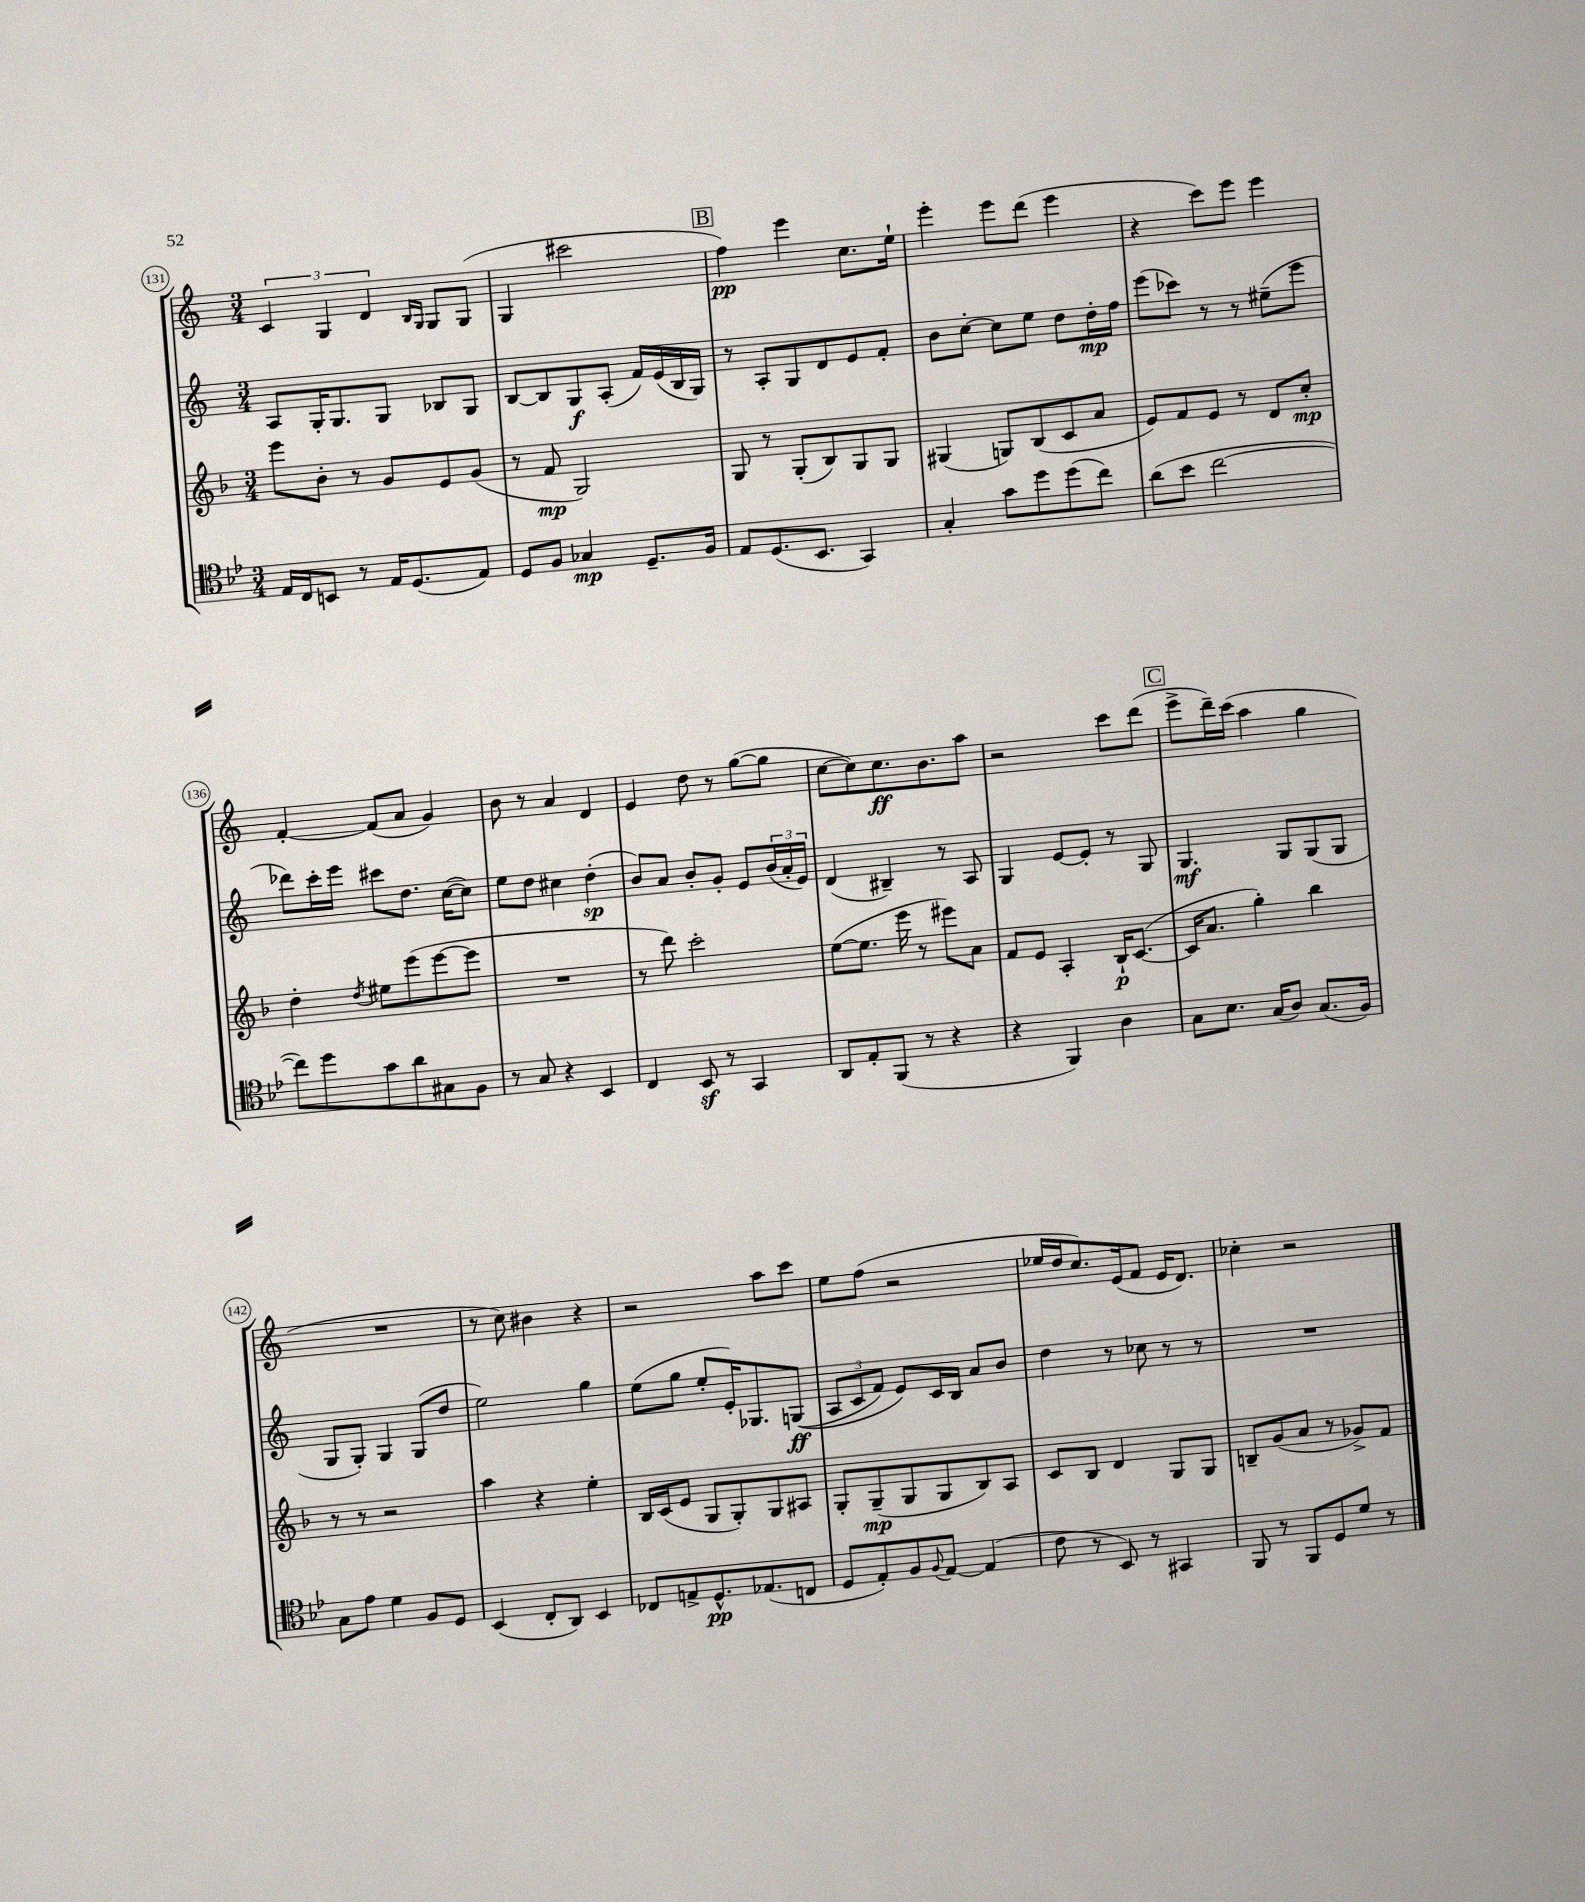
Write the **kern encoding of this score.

**kern	**dynam	**kern	**dynam	**kern	**dynam	**kern	**dynam
*part4	*part4	*part3	*part3	*part2	*part2	*part1	*part1
*staff4	*staff4	*staff3	*staff3	*staff2	*staff2	*staff1	*staff1
*clefC4	*	*clefG2	*	*clefG2	*	*clefG2	*
*k[b-e-]	*	*k[b-]	*	*k[]	*	*k[]	*
*M3/4	*	*M3/4	*	*M3/4	*	*M3/4	*
=131	=131	=131	=131	=131	=131	=131	=131
16E-/LL	.	8eee\L	.	8A/L	.	6c/	.
16C/J	.	.	.	.	.	.	.
8BBn/J	.	8b-'\J	.	16G'/K	.	.	.
.	.	.	.	.	.	6G/	.
.	.	.	.	8.G/	.	.	.
8r	.	8r	.	.	.	.	.
.	.	.	.	.	.	6d/	.
16E-/KL	.	8g/L	.	8G/J	.	.	.
(8.D/	.	.	.	.	.	.	.
.	.	.	.	.	.	16qqB/LL	.
.	.	.	.	.	.	16qqG/JJ	.
.	.	8e/	.	8B-X/L	.	8G/L	.
8E-/J)	.	(8g/J	.	8G/J	.	(8G/J	.
=132	=132	=132	=132	=132	=132	=132	=132
8D/L	.	8r	.	[8B/L	.	4G/	.
8F/J	.	8f/	mp	8B/]	.	.	.
4G-X/	mp	2G/)	.	8G/	f	2ccc#X\	.
.	.	.	.	(8A'/J	.	.	.
8.D~/L	.	.	.	16f/LL)	.	.	.
.	.	.	.	(16e/	.	.	.
.	.	.	.	16B/	.	.	.
16F/Jk	.	.	.	16G/JJ)	.	.	.
!!LO:REH:place=s1:t=B
=133	=133	=133	=133	=133	=133	=133	=133
8E-/L	.	8G/	.	8r	.	4ff\)	pp
(8.D/	.	8r	.	8A'/L	.	.	.
.	.	(8G'/L	.	8G/	.	4eee\	.
8.BB-/J	.	.	.	.	.	.	.
.	.	8B-/)	.	8d/	.	.	.
4GG/)	.	8G/	.	8e/	.	8.cc\L	.
.	.	8G/J	.	8f'/J	.	.	.
.	.	.	.	.	.	16ee`\Jk	.
=134	=134	=134	=134	=134	=134	=134	=134
4G'/	.	(4G#X/	.	8b\L	.	4eee'\	.
.	.	.	.	[8cc'\J	.	.	.
8g\L	.	8Gn/L)	.	8cc\L]	.	8eee\L	.
8dd\	.	(8B-/	.	8ee\J	.	(8ddd\J	.
(8dd\	.	8c/	.	8dd\L	.	4eee\	.
8cc\J)	.	8a/J	.	16dd'\L	mp	.	.
.	.	.	.	16ff\JJ	.	.	.
=135	=135	=135	=135	=135	=135	=135	=135
(8a\L	.	8e/L)	.	(8eee\L	.	4r	.
8b-\J	.	8f/	.	8ccc-X\J)	.	.	.
[2cc\	.	8e/J	.	8r	.	8ccc\L)	.
.	.	8r	.	8r	.	8eee\J	.
.	.	8d/L	.	(8ee#X~\L	.	4eee\	.
.	.	8cc'/J	mp	8eee\J	.	.	.
!!LO:LB:g=z
=136	=136	=136	=136	=136	=136	=136	=136
8cc\L])	.	4dd'\	.	8ddd-X\L)	.	[4f'/	.
8dd\	.	.	.	16ccc'\L	.	.	.
.	.	.	.	16eee\JJ	.	.	.
.	.	8qdd/	.	.	.	.	.
8g\	.	8ee#X\L	.	8ccc#X\L	.	(8f/L]	.
8a\	.	(8eee\	.	8.dd\J	.	8a/J	.
8G#X\	.	[8eee\	.	.	.	4g/)	.
.	.	.	.	([16cc\KL	.	.	.
8F\J	.	8eee\J]	.	8cc\J])	.	.	.
=137	=137	=137	=137	=137	=137	=137	=137
8r	.	2.r	.	8ee\L	.	8b\	.
8G/	.	.	.	8dd\J	.	8r	.
4r	.	.	.	4cc#X\	.	4a/	.
4BB-/	.	.	.	(4dd'\	sp	4d/	.
=138	=138	=138	=138	=138	=138	=138	=138
4C/	.	8r	.	8b/L)	.	4e/	.
.	.	8ddd\)	.	8a/J	.	.	.
8BB-z/	.	2ccc'\	.	8b'/L	.	8dd\	.
8r	.	.	.	8g'/J	.	8r	.
4GG/	.	.	.	8e/L	.	([8gg\L	.
.	.	.	.	(24b/L	.	8gg\J]	.
.	.	.	.	24a'/	.	.	.
.	.	.	.	24e/JJ)	.	.	.
=139	=139	=139	=139	=139	=139	=139	=139
8AA/L	.	([8ee\L	.	(4d/	.	[8cc\L	.
8E-'/	.	8.ee\J]	.	.	.	8cc\])	.
(8FF/J	.	.	.	4B#X~/)	.	8.cc\	ff
.	.	16eee\	.	.	.	.	.
8r	.	8r	.	.	.	.	.
.	.	.	.	.	.	8.b\	.
4r	.	8eee#X\L)	.	8r	.	.	.
.	.	8a\J	.	8A/	.	8aa\J	.
=140	=140	=140	=140	=140	=140	=140	=140
4r	.	8f/L	.	4G/	.	2r	.
.	.	8e/J	.	.	.	.	.
4FF/)	.	4A'/	.	[8e/L	.	.	.
.	.	.	.	8e'/J]	.	.	.
4A\	.	16B-`/KL	p	8r	.	8ccc\L	.
.	.	([8.c/J	.	.	.	.	.
.	.	.	.	8G/	.	(8ddd\J	.
!!LO:REH:place=s1:t=C
=141	=141	=141	=141	=141	=141	=141	=141
8G\L	.	16c/KL]	.	4.G/	mf	8eee^\L	.
.	.	8.a/J	.	.	.	.	.
8.B-\J	.	.	.	.	.	16ddd~\L)	.
.	.	.	.	.	.	(16ccc\JJ	.
.	.	4gg'\)	.	.	.	4aa\	.
(16G/KL	.	.	.	.	.	.	.
8A/J)	.	.	.	8G/L	.	.	.
(8.G/L	.	4bb-\	.	(8G/	.	4gg\	.
.	.	.	.	8G/J	.	.	.
16F/Jk)	.	.	.	.	.	.	.
!!LO:LB:g=z
=142	=142	=142	=142	=142	=142	=142	=142
8G\L	.	8r	.	8G/L	.	2.r	.
8e-\J	.	8r	.	8G'/J)	.	.	.
4d\	.	2r	.	4G/	.	.	.
8F/L	.	.	.	(8G/L	.	.	.
8D/J	.	.	.	8dd/J	.	.	.
=143	=143	=143	=143	=143	=143	=143	=143
(4BB-/	.	4aa\	.	2ee\)	.	8r	.
.	.	.	.	.	.	8cc\)	.
8C'/L	.	4r	.	.	.	4b#X\	.
8AA/J)	.	.	.	.	.	.	.
4BB-/	.	4ee'\	.	4gg\	.	4r	.
=144	=144	=144	=144	=144	=144	=144	=144
8C-X/L	.	16B-/LL	.	(8ee\L	.	2r	.
.	.	(16c/J	.	.	.	.	.
8En^/	.	8e/J	.	8gg\J	.	.	.
8.D^^/	pp	8G/L	.	8ee'/L	.	.	.
.	.	8G'/)	.	16e'/K)	.	.	.
(8.E-X/	.	.	.	8.G-X/	.	.	.
.	.	8G/	.	.	.	8aa\L	.
8Cn/J	.	8A#X/J	.	((8Gn/J	ff	8ccc\J	.
=145	=145	=145	=145	=145	=145	=145	=145
8D/L	.	8G'/L	.	12A/L	.	8ee\L	.
.	.	.	.	12c/	.	.	.
8E-'/)	.	(8G~/	mp	.	.	(8ff\J	.
.	.	.	.	12f/J)	.	.	.
8F/	.	8G/	.	8e/L)	.	2r	.
8qqF/	.	.	.	.	.	.	.
[8E-/J	.	8G/	.	16c/L	.	.	.
.	.	.	.	16B/JJ	.	.	.
(4E-/]	.	8B-/)	.	8a/L	.	.	.
.	.	8A/J	.	8b/J	.	.	.
=146	=146	=146	=146	=146	=146	=146	=146
8c\	.	8c/L	.	4dd\	.	16ee-X/LL	.
.	.	.	.	.	.	16dd/J	.
8r	.	8B-/J	.	.	.	8.cc/)	.
8BB-/)	.	4d/	.	8r	.	.	.
.	.	.	.	.	.	(16e/k	.
8r	.	.	.	8cc-X\	.	8f/J	.
4GG#X/	.	8G/L	.	8r	.	16e/KL	.
.	.	.	.	.	.	8.d/J)	.
.	.	8G/J	.	8r	.	.	.
=147	=147	=147	=147	=147	=147	=147	=147
8FF/	.	8Bn~/L	.	2.r	.	4cc-X'\	.
8r	.	(8g/	.	.	.	.	.
8FF/L	.	8a/J	.	.	.	2r	.
8D/	.	8r	.	.	.	.	.
8d/J	.	8g-X^/L)	.	.	.	.	.
8r	.	8f/J	.	.	.	.	.
==	==	==	==	==	==	==	==
*-	*-	*-	*-	*-	*-	*-	*-
